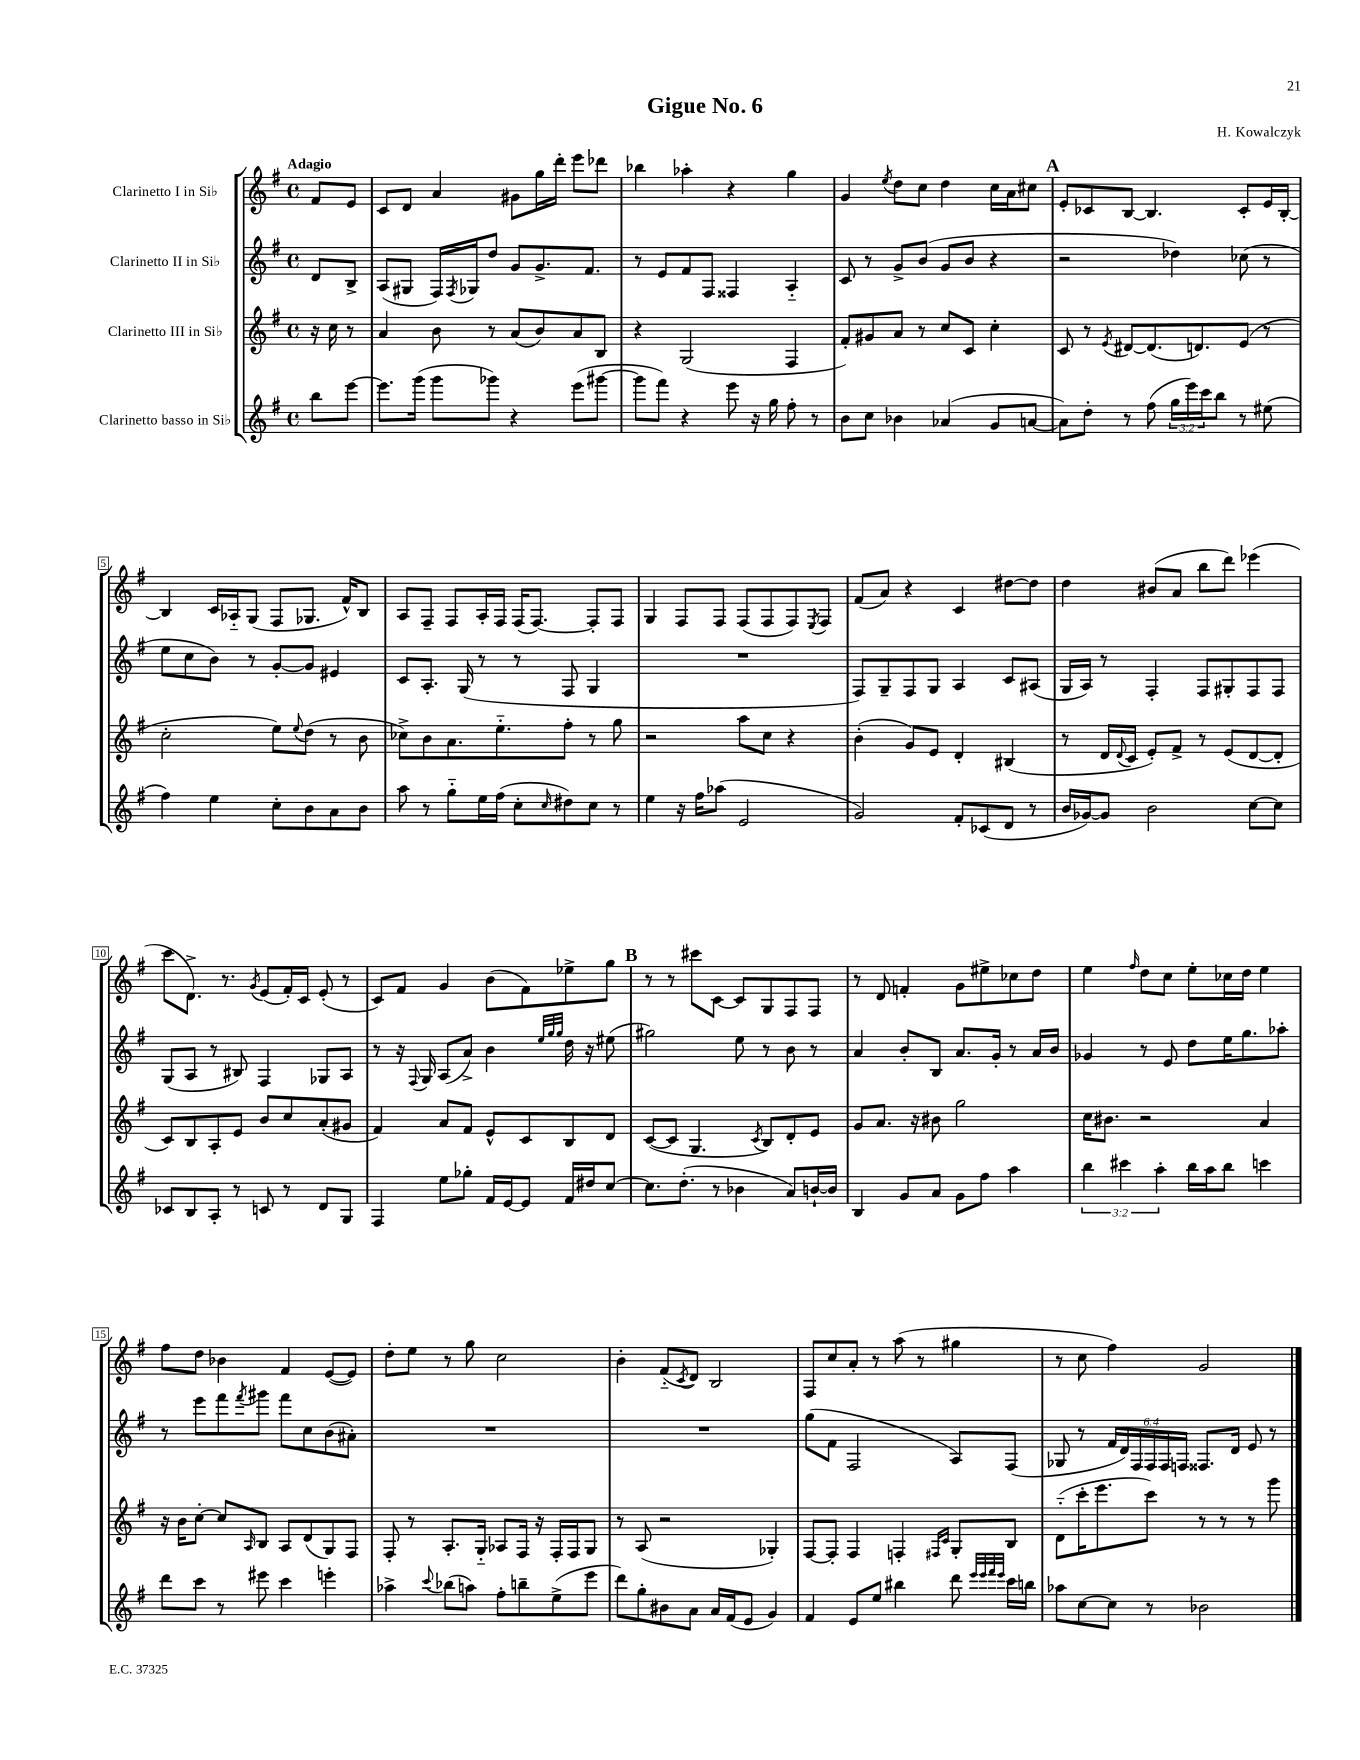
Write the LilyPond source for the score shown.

\header { title = "Gigue No. 6" composer = "H. Kowalczyk" }
<<
\new StaffGroup <<
\new Staff = "s0" \with { instrumentName = "Clarinetto I in Sib" } {
    \clef treble \key g \major \defaultTimeSignature \time 4/4 \partial 4 \tempo "Adagio"
    fis'8 e'8 |
    c'8 d'8 a'4 gis'8 g''16 d'''16-. e'''8 des'''8 |
    bes''4 aes''4-. r4 g''4 |
    g'4 \acciaccatura { e''8 } d''8 c''8 d''4 c''16 a'16 cis''8 |
    \mark \markup { \bold "A" } e'8-. ces'8 b8~ b4. ces'8-. e'16 b16~-. |
    b4 c'16 aes16-_ g8( fis8 ges8. fis'16-^) b8 |
    a8 fis8-- fis8 a16-. fis16 fis16( fis8.~) fis8-. fis8 |
    g4 fis8 fis8 fis8( fis8 fis8) \acciaccatura { e8 } fis8 |
    fis'8( a'8) r4 c'4 dis''8~ dis''8 |
    d''4 bis'8( a'8 b''8 d'''8) ees'''4( |
    c'''8 d'8.->) r8. \acciaccatura { g'8 } e'8( fis'16-.) c'16 e'8-.( r8 |
    c'8) fis'8 g'4 b'8( fis'8) ees''8-> g''8 |
    \mark \markup { \bold "B" } r8 r8 cis'''8 c'8~ c'8 g8 fis8 fis8 |
    r8 d'8 f'4-. g'8 eis''8-> ces''8 d''8 |
    e''4 \grace { fis''16 } d''8 c''8 e''8-. ces''16 d''16 e''4 |
    fis''8 d''8 bes'4 fis'4 e'8~( e'8) |
    d''8-. e''8 r8 g''8 c''2 |
    b'4-. fis'8-_( \acciaccatura { c'8 } d'8) b2 |
    fis8 c''8 a'8-. r8 a''8( r8 gis''4 |
    r8 c''8 fis''4) g'2 \bar "|." |
}
\new Staff = "s1" \with { instrumentName = "Clarinetto II in Sib" } {
    \clef treble \key g \major \defaultTimeSignature \time 4/4 \override Staff.TupletNumber.text = #tuplet-number::calc-fraction-text \partial 4
    d'8 b8-> |
    a8( gis8 fis16) \acciaccatura { fis8 } ges16 d''8 g'8 g'8.-> fis'8. |
    r8 e'8 fis'8 fis8 fisis4 a4-_ |
    c'8 r8 g'8-> b'8( g'8 b'8 r4 |
    \mark \markup { \bold "A" } r2 des''4) ces''8( r8 |
    e''8 c''8 b'8) r8 g'8~-. g'8 eis'4 |
    c'8 a8.-. g16( r8 r8 fis8 g4 |
    R1 |
    fis8) g8-- fis8 g8 a4 c'8 ais8( |
    g16 a16) r8 fis4-. fis8 gis8-. fis8 fis8 |
    g8( a8 r8 bis8) fis4 ges8 a8 |
    r8 r16 \appoggiatura { fis8 } g16 a8( a'8->) b'4 \grace { e''32 g''32 g''32 } d''16 r16 eis''8( |
    \mark \markup { \bold "B" } gis''2) e''8 r8 b'8 r8 |
    a'4 b'8-. b8 a'8. g'16-. r8 a'16 b'16 |
    ges'4 r8 e'8 d''8 e''16 g''8. aes''8-. |
    r8 e'''8 fis'''8 \acciaccatura { fis'''8 } gis'''8 fis'''8 c''8 b'8( ais'8-.) |
    R1 |
    R1 |
    g''8( fis'8 fis2 a8) fis8( |
    ges8 r8 \tuplet 6/4 { fis'16 d'16) fis16 fis16 fis16 f16 } fisis8. d'16 e'8 r8 \bar "|." |
}
\new Staff = "s2" \with { instrumentName = "Clarinetto III in Sib" } {
    \clef treble \key g \major \defaultTimeSignature \time 4/4 \partial 4
    r16 c''16 r8 |
    a'4 b'8 r8 a'8( b'8) a'8 b8 |
    r4 g2( fis4 |
    fis'8-.) gis'8 a'8 r8 c''8 c'8 c''4-. |
    \mark \markup { \bold "A" } c'8 r8 \acciaccatura { e'8 } dis'8~ dis'8.( d'8.) e'8( r8 |
    c''2-. e''8) \appoggiatura { e''8 } d''8( r8 b'8 |
    ces''8->) b'8 a'8. e''8.-_ fis''8-. r8 g''8 |
    r2 a''8 c''8 r4 |
    b'4-.( g'8) e'8 d'4-. bis4( |
    r8 d'16 \appoggiatura { d'8 } c'16 e'8-.) fis'8-> r8 e'8( d'8~ d'8-. |
    c'8) b8 a8-. e'8 b'8 c''8 a'8-.( gis'8 |
    fis'4) a'8 fis'8 e'8-^ c'8 b8 d'8 |
    \mark \markup { \bold "B" } c'8~( c'8 g4. \acciaccatura { c'8 } b8) d'8-. e'8 |
    g'8 a'8. r16 bis'8 g''2 |
    c''16 bis'8. r2 a'4 |
    r16 b'16 c''8~-. c''8 \grace { a16 } b8 a8 d'8( g8) fis8 |
    fis8-. r8 a8.-. g16-_ aes8 fis16 r16 fis16-. fis16 g8 |
    r8 a8( r2 ges4-.) |
    fis8~ fis8-. fis4 f4-. \grace { fis16 c'16 } g8-. b8 |
    d'8-_( c'''16-. e'''8. c'''8) r8 r8 r8 g'''8 \bar "|." |
}
\new Staff = "s3" \with { instrumentName = "Clarinetto basso in Sib" } {
    \clef treble \key g \major \defaultTimeSignature \time 4/4 \override Staff.TupletNumber.text = #tuplet-number::calc-fraction-text \partial 4
    b''8 e'''8~ |
    e'''8. g'''16( g'''8 ges'''8) r4 e'''8( gis'''8~ |
    gis'''8 fis'''8) r4 e'''8 r16 g''16 fis''8-. r8 |
    b'8 c''8 bes'4 aes'4( g'8 a'8~ |
    \mark \markup { \bold "A" } a'8) d''8-. r8 fis''8( \tuplet 3/2 { g''16 e'''16) c'''16 } b''8 r8 eis''8( |
    fis''4) e''4 c''8-. b'8 a'8 b'8 |
    a''8 r8 g''8-_ e''16 fis''16( c''8-. \grace { c''16 } dis''8) c''8 r8 |
    e''4 r16 fis''16 aes''8( e'2 |
    g'2) fis'8-. ces'8( d'8 r8 |
    b'16 ges'16~) ges'8 b'2 c''8~ c''8 |
    ces'8 b8 a8-. r8 c'8 r8 d'8 g8 |
    fis4 e''8 ges''8-. fis'16 e'16~ e'8 fis'16 dis''16 c''8~ |
    \mark \markup { \bold "B" } c''8. d''8.-.( r8 bes'4 a'8) b'16~-! b'16 |
    b4 g'8 a'8 g'8 fis''8 a''4 |
    \tuplet 3/2 { b''4 cis'''4 a''4-. } b''16 a''16 b''8 c'''4 |
    d'''8 c'''8 r8 eis'''8 c'''4 e'''4-. |
    aes''4-> \appoggiatura { c'''8 } bes''8( a''8) fis''8-. b''8-- e''8->( e'''8 |
    d'''8) g''8-. bis'8 a'8 a'16 fis'16( e'8 g'4) |
    fis'4 e'8 e''8 bis''4 d'''8 \grace { e'''32 e'''32 fis'''32 e'''32 } c'''16 b''16 |
    aes''8 c''8~ c''8 r8 bes'2 \bar "|." |
}
>>
>>
\layout { \context { \Score \override BarNumber.stencil = #(make-stencil-boxer 0.1 0.3 ly:text-interface::print) } }
